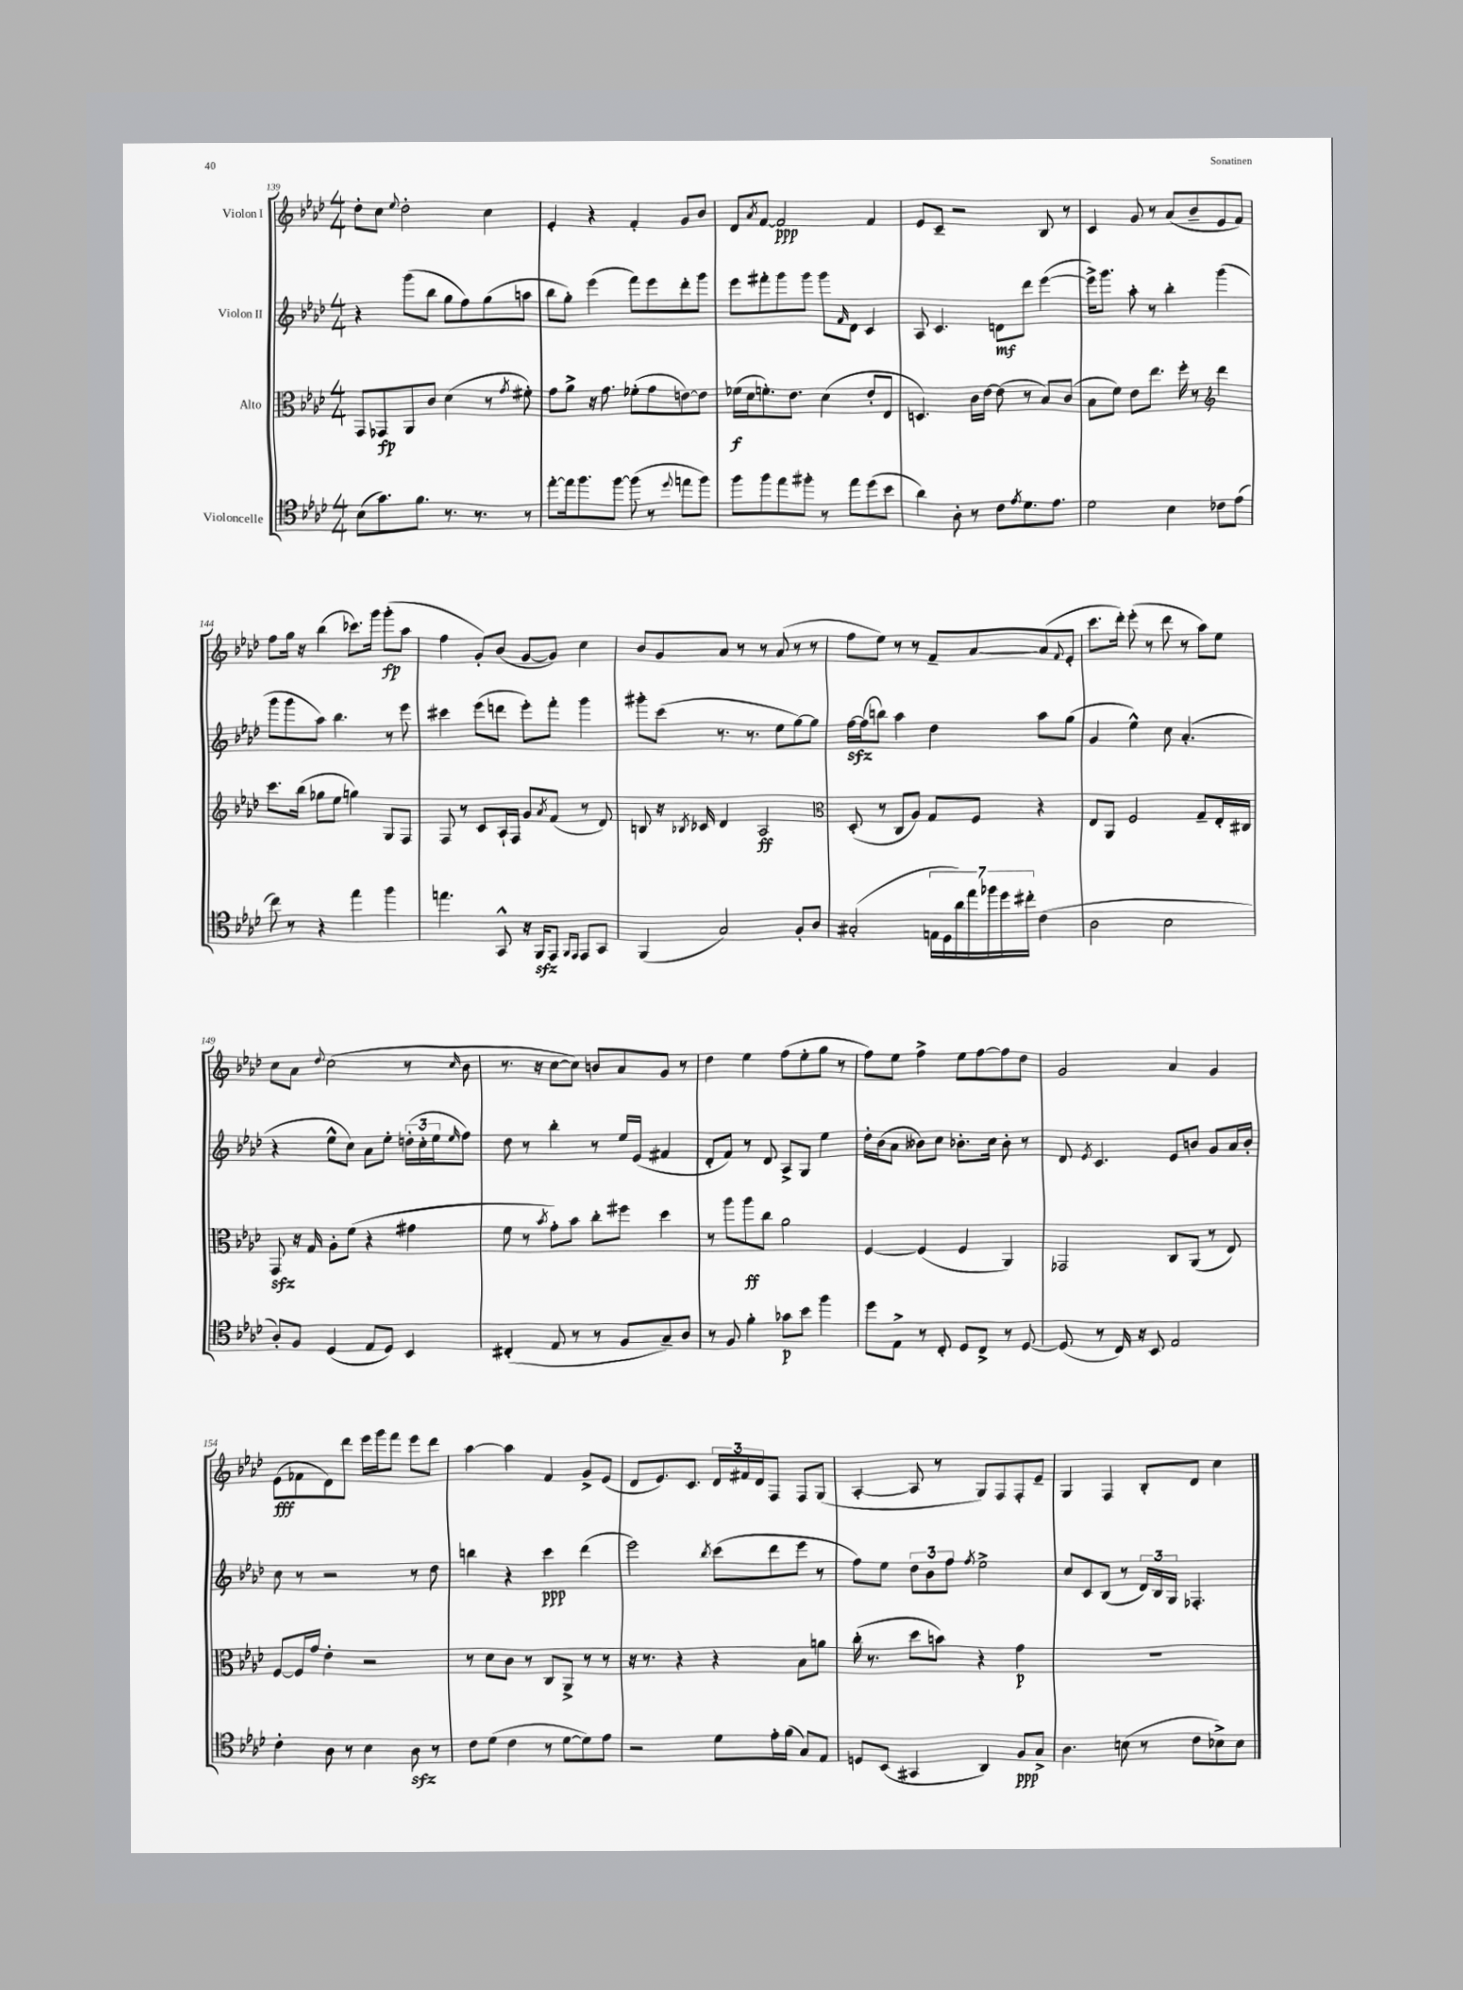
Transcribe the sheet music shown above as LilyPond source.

<<
\new StaffGroup <<
\new Staff = "s0" \with { instrumentName = "Violon I" } {
    \clef treble \key aes \major \numericTimeSignature \time 4/4
    des''8-. c''8 \appoggiatura { ees''8 } des''2-. c''4 |
    ees'4-. r4 f'4-. g'8 bes'8 |
    des'8 \acciaccatura { aes'8 } f'8~ f'2\ppp f'4 |
    ees'8 c'8-- r2 bes8 r8 |
    c'4 g'8 r8 aes'8( bes'8-- ees'8 f'8) |
    f''8 g''16 r16 bes''4( ces'''8.) g'''16 g'''8-.\fp( aes''8 |
    f''4 g'8-.) bes'8( g'8~ g'8) c''4 |
    bes'8 g'8 aes'8 r8 r8 aes'8( r8 r8 |
    f''8 ees''8) r8 r8 f'8-- aes'8~ aes'8( \appoggiatura { f'8 } ees'8-. |
    c'''8. des'''16-.) ees'''8-.( r8 des'''8 r8 aes''8) ees''8 |
    c''8 aes'8 \appoggiatura { des''8 } c''2( r8 \grace { c''16 } bes'8 |
    r8. r16 c''8~ c''8) b'8 aes'8 g'8 r8 |
    des''4 ees''4 f''8( ees''8-. g''8 r8 |
    f''8) ees''8 f''4-> ees''8 f''8~ f''8 des''8 |
    g'2 aes'4 g'4 |
    ees'8\fff( fes'8 des'8) des'''8 ees'''16 g'''16 f'''8 ees'''8 des'''8 |
    aes''4~ aes''4 f'4 g'8-> ees'8( |
    des'8 ees'8.) c'8. \tuplet 3/2 { des'16 fis'16 des'16 } f8 f8 g8( |
    aes4~-. aes8 r8 g8) f8 f8-. ees'8-- |
    g4 f4 bes8-. des'8 c''4 \bar "|." |
}
\new Staff = "s1" \with { instrumentName = "Violon II" } {
    \clef treble \key aes \major \numericTimeSignature \time 4/4
    r4 g'''8( bes''8 g''8 f''8) g''8( a''8 |
    bes''8 g''8-.) ees'''4( f'''8) ees'''8 des'''8-. g'''8 |
    ees'''8 fis'''8-. g'''8 g'''8 g'''8 \grace { f'16 } des'8 c'4 |
    aes8 c'4. d'8\mf des'''8 ees'''4~( |
    ees'''16->) g'''8. aes''8-. r8 bes''4-. g'''4( |
    g'''8 g'''8 aes''8) bes''4. r8 ees'''8 |
    cis'''4 ees'''8( d'''8 ees'''8-.) f'''8-. g'''4 |
    gis'''8-. c'''8( r8. r8. ees''8 g''8~) g''8 |
    f''16~\sfz f''16( b''8) aes''4 des''4 aes''8 g''8( |
    g'4 ees''4-^) c''8 aes'4.-.( |
    r4 ees''8-^ c''8) aes'8 ees''8-. \tuplet 3/2 { d''16-.( c''16-. ees''16 } \grace { ees''16 } f''8) |
    des''8 r8 bes''4-. r8 ees''16 ees'16( fis'4 |
    des'8-. f'8) r8 des'8 aes8-> g8 ees''4 |
    des''16-. bes'16( aes'8 beses'8) c''8 bes'8.-. c''16 bes'8-. r8 |
    des'8 \acciaccatura { ees'8 } c'4. ees'8 b'8 g'8 aes'16 b'16-. |
    c''8 r8 r2 r8 des''8 |
    b''4 r4 c'''4\ppp des'''4( |
    ees'''2) \acciaccatura { bes''8 } c'''8( des'''8 ees'''8 r8 |
    f''8) ees''8 \tuplet 3/2 { des''8 bes'8 f''8 } \acciaccatura { f''8 } ees''2-> |
    c''8 c'8 bes8( r8 \tuplet 3/2 { des'16) bes16 g16 } fes4.-. \bar "|." |
}
\new Staff = "s2" \with { instrumentName = "Alto" } {
    \clef alto \key aes \major \numericTimeSignature \time 4/4
    g,8 ges,8\fp aes,8 c'8 des'4( r8 \acciaccatura { g'8 } fis'8-.) |
    g'8 aes'8-> r16 g'8. fes'8-.( g'8 e'8~) e'8 |
    fes'16\f( des'16 f'8.-.) ees'8. des'4( ees'8-. ees8 |
    d4.) c'16 ees'16~ ees'8( r8 bes8) c'8( |
    bes8 f'8) ees'8 ees''8. f''16-. r8 \clef treble des'''4 |
    c'''8. bes''16( ges''8 ees''8 g''4) g8 f8 |
    f8 r8 c'8 aes16-! f16 g'8 \acciaccatura { aes'8 } f'8( r8 des'8) |
    b8 r16 \acciaccatura { bes8 } ces'16 des'4 aes2\ff |
    \clef alto des8-.( r8 c8 aes8) g8 f8 r4 |
    ees8 aes,8 f2 g8-- ees16-. cis16 |
    g,8\sfz r16 g16 aes8-. f'8( r4 gis'4 |
    f'8 r8 \acciaccatura { bes'8 } g'8-.) bes'8 c''8-. fis''8 des''4 |
    r8 aes''8 aes''8\ff c''8 aes'2 |
    f4~ f4( f4 aes,4) |
    ges,2 c8 aes,8( r8 ees8) |
    f8~ f16 g'16 ees'4-. r2 |
    r8 des'8 c'8 r8 c8 aes,8-> r8 r8 |
    r16 r8. r4 r4 bes8 a'8 |
    c''16-.( r8. des''8 b'8) r4 g'4\p |
    R1 \bar "|." |
}
\new Staff = "s3" \with { instrumentName = "Violoncelle" } {
    \clef tenor \key aes \major \numericTimeSignature \time 4/4
    bes8( g'8.) f'8. r8. r8. r8 |
    ees''8~-. ees''16 f''8. f''8~ f''8( r8 \appoggiatura { des''8 } e''8 f''8) |
    f''8 f''8 ees''8 fis''8-. r8 ees''8 des''8( bes'8 |
    aes'4) aes8-. r8 c'8 \acciaccatura { ees'8 } des'8. ees'8. |
    des'2 bes4 ces'8 ees'8( |
    c''8) r8 r4 ees''4 f''4 |
    e''4. g,8-^ r16 f,16\sfz ees,8 \grace { f,16 ees,16 } ees,8 g,8 |
    f,4( g2) f8-. aes8 |
    gis2-.( \tuplet 7/4 { e16 des16 aes'16) ees''16 fes''16 des''16 cis''16-. } c'4( |
    aes2 bes2 |
    aes8-.) f8 des4( ees8 des8) bes,4 |
    cis4-.( ees8 r8 r8 f8 g8--) aes8 |
    r8 f8 f'4-. ges'8\p bes'8 f''4 |
    des''8 ees8-> r8 c8-. des8 c8-> r8 des8~ |
    des8( r8 c16) r16 bes,8 ees2 |
    c'4-. aes8 r8 bes4 aes8\sfz r8 |
    c'8 des'8( c'4 r8 des'8~ des'8) ees'8 |
    r2 des'8 ees'16-. f'16( g8) ees8 |
    d8 bes,8( gis,4 aes,4) f8\ppp g8-> |
    aes4. b8( r8 c'8 bes8->) bes8 \bar "|." |
}
>>
>>
\layout { \context { \Score currentBarNumber = #139 } }
